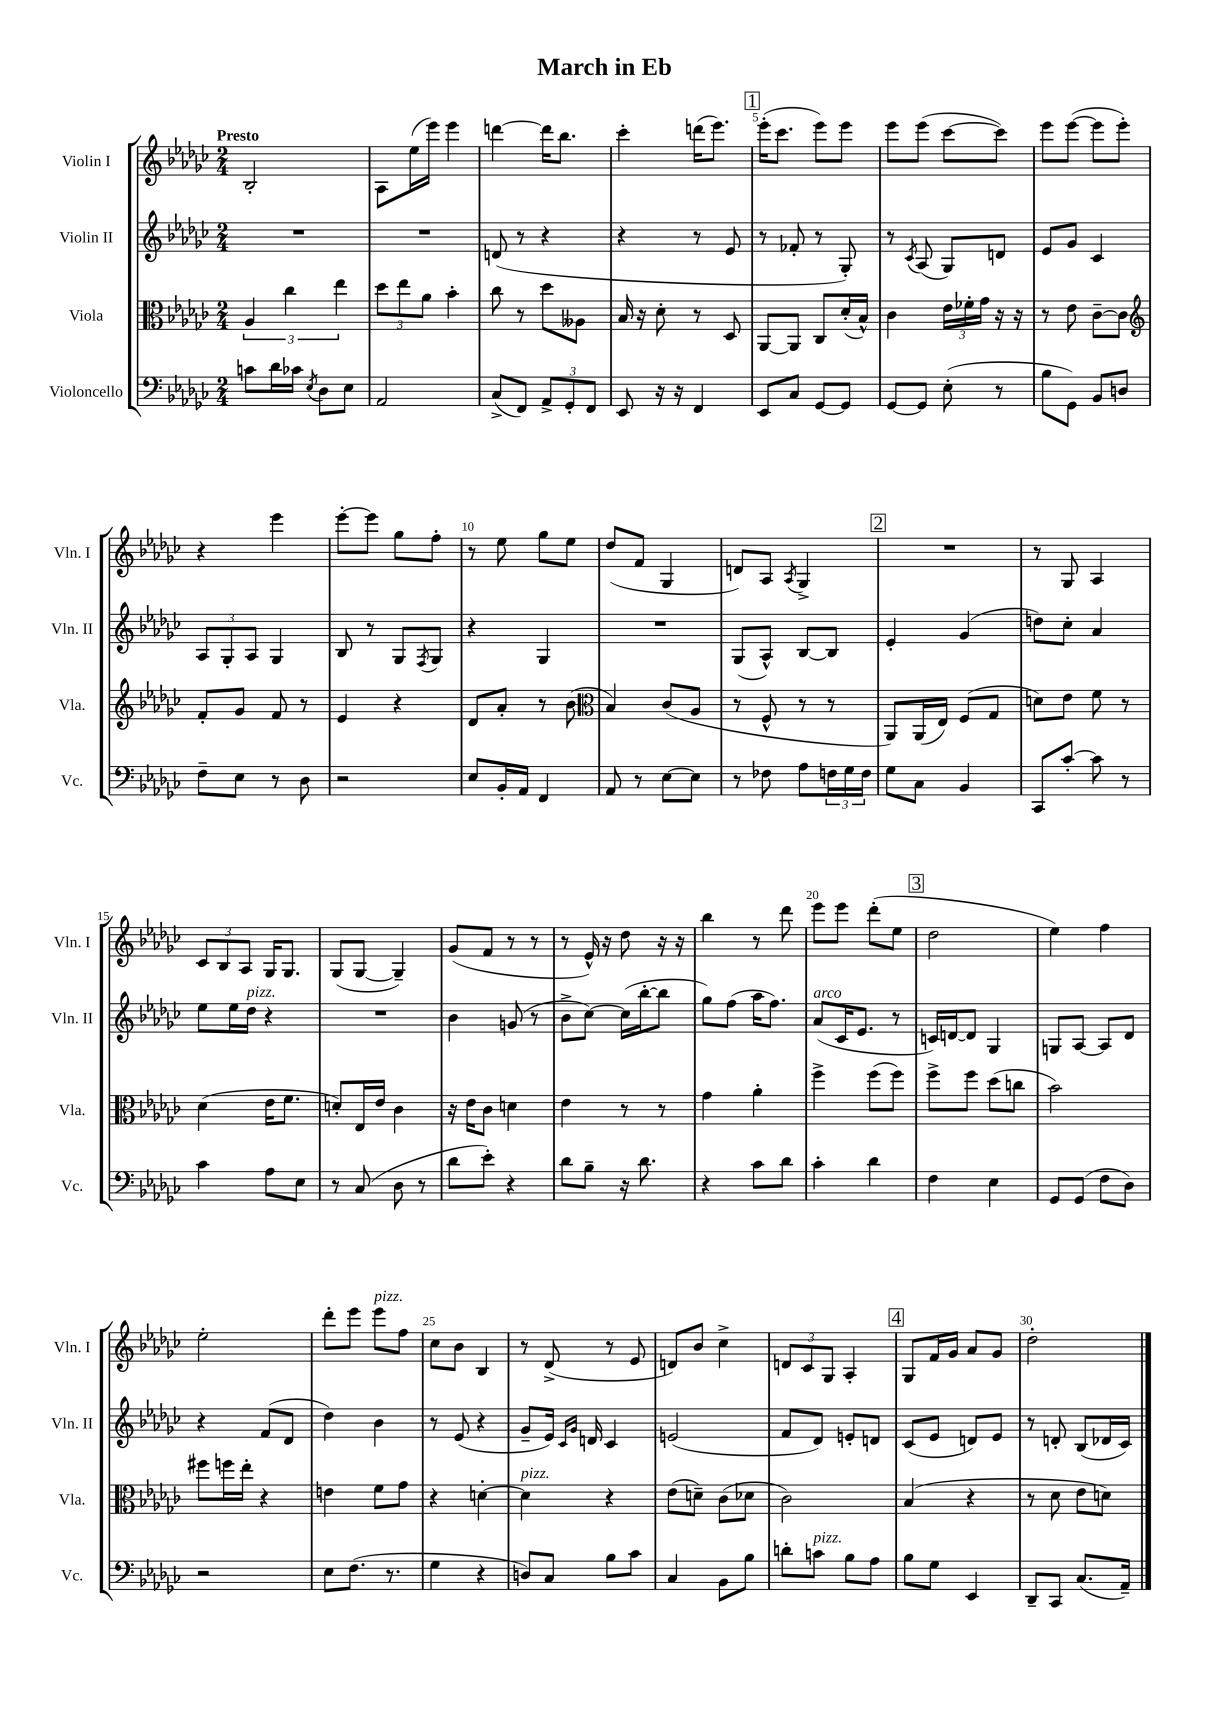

**kern	**kern	**kern	**kern
*staff4	*staff3	*staff2	*staff1
*clefF4	*clefC3	*clefG2	*clefG2
*k[b-e-a-d-g-c-]	*k[b-e-a-d-g-c-]	*k[b-e-a-d-g-c-]	*k[b-e-a-d-g-c-]
*M2/4	*M2/4	*M2/4	*M2/4
8c	6A-	2r	2B-'
16d-	.	.	.
.	6cc-	.	.
16c-	.	.	.
8qE-	.	.	.
8D-	.	.	.
.	6ee-	.	.
8E-	.	.	.
=	=	=	=
2AA-	12dd-	2r	8A-
.	12ee-	.	.
.	.	.	(16ee-
.	12a-	.	.
.	.	.	16eee-)
.	4b-'	.	4eee-
=	=	=	=
(8C-^	8cc-	(8d	[4ddd
8FF)	8r	8r	.
12AA-^	8dd-	4r	16ddd]
.	.	.	8.bb-
12GG-'	.	.	.
.	8A--	.	.
12FF	.	.	.
=	=	=	=
8EE-	16B-	4r	4ccc-'
.	16r	.	.
16r	8d-'	.	.
16r	.	.	.
4FF	8r	8r	(16ddd
.	.	.	8.eee-)
.	8D-	8e-	.
=	=	=	=
8EE-	[8AA-	8r	(16eee-'
.	.	.	8.ccc-
8C-	8AA-]	8f-'	.
[8GG-	8C-	8r	8eee-)
8GG-]	(16d-'	8G-')	8eee-
.	16B-^^)	.	.
=	=	=	=
[8GG-	4c-	8r	8eee-
.	.	8qc-	.
8GG-]	.	(8A-	(8eee-
(8E-'	24e-	8G-)	[8ccc-
.	24f-'	.	.
.	24g-	.	.
8r	16r	8d	8ccc-])
.	16r	.	.
=	=	=	=
8B-	8r	8e-	8eee-
8GG-)	8e-	8g-	([8eee-
8BB-	[8c-~	4c-	8eee-]
8D	8c-]	.	8eee-')
=	=	=	=
*	*clefG2	*	*
8F~	8f'	12A-	4r
.	.	12G-'	.
8E-	8g-	.	.
.	.	12A-	.
8r	8f	4G-	4eee-
8D-	8r	.	.
=	=	=	=
2r	4e-	8B-	[8eee-'
.	.	8r	8eee-]
.	4r	8G-	8gg-
.	.	8qF	.
.	.	8G-	8ff'
=	=	=	=
8E-	8d-	4r	8r
16BB-'	8a-'	.	8ee-
16AA-	.	.	.
4FF	8r	4G-	8gg-
.	(8b-	.	8ee-
=	=	=	=
*	*clefC3	*	*
8AA-	4B-)	2r	(8dd-
8r	.	.	8f
[8E-	(8c-	.	4G-
8E-]	8A-	.	.
=	=	=	=
8r	8r	(8G-	8d)
8F-	8F^^	8A-^^)	8A-
.	.	.	8qA-
8A-	8r	[8B-	4G-^
24F	8r	8B-]	.
24G-	.	.	.
24F	.	.	.
=	=	=	=
8G-	8AA-)	4e-'	2r
8C-	(16AA-	.	.
.	16E-)	.	.
4BB-	(8F	(4g-	.
.	8G-	.	.
=	=	=	=
8CC-	8d)	8dd)	8r
[8c-'	8e-	8cc-'	8G-
8c-]	8f	4a-	4A-
8r	8r	.	.
=	=	=	=
4c-	(4d-	8ee-	12c-
.	.	.	12B-
.	.	16ee-	.
.	.	.	12A-
.	.	16dd-	.
8A-	16e-	4r	16G-
.	8.f	.	8.G-
8E-	.	.	.
=	=	=	=
8r	8d')	2r	(8G-
(8C-	16E-	.	[8G-
.	16e-	.	.
8D-	4c-	.	4G-~])
8r	.	.	.
=	=	=	=
8d-	16r	4b-	(8g-
.	16e-	.	.
8e-')	8c-	.	8f
4r	4d	(8g	8r
.	.	8r	8r
=	=	=	=
8d-	4e-	8b-^	8r
8B-~	.	[8cc-)	16e-^^)
.	.	.	16r
16r	8r	(16cc-]	8dd-
8.d-	.	[16bb-'	.
.	8r	8bb-]	16r
.	.	.	16r
=	=	=	=
4r	4g-	8gg-)	4bb-
.	.	(8ff	.
8c-	4a-'	16aa-	8r
.	.	8.ff)	.
8d-	.	.	8ddd-
=	=	=	=
4c-'	4ff^	(8a-	8eee-
.	.	16c-	8eee-
.	.	8.e-	.
4d-	(8ff	.	(8ddd-'
.	8ff)	8r	8ee-
=	=	=	=
4F	8ff^	16c)	2dd-
.	.	[16d	.
.	8ff	8d]	.
4E-	(8dd-	4G-	.
.	8cc	.	.
=	=	=	=
8GG-	2b-)	8G	4ee-)
(8GG-	.	[8A-	.
8F	.	8A-]	4ff
8D-)	.	8d-	.
=	=	=	=
2r	8ff#	4r	2ee-'
.	16ff	.	.
.	16ee-'	.	.
.	4r	(8f	.
.	.	8d-	.
=	=	=	=
8E-	4e	4dd-)	8ddd-'
(8.F	.	.	8eee-
.	8f	4b-	8eee-
8.r	.	.	.
.	8g-	.	8ff
=	=	=	=
4G-	4r	8r	8cc-
.	.	(8e-	8b-
4r	[4d'	4r	4B-
=	=	=	=
8D)	4d]	8g-~	8r
8C-	.	16e-)	(8d-^
.	.	16qqc-	.
.	.	16qqg-	.
.	.	16d	.
8B-	4r	4c-	8r
8c-	.	.	8e-
=	=	=	=
4C-	(8e-	(2e	8d)
.	8d~)	.	8b-
8BB-	(8c-	.	4cc-^
8B-	8d-	.	.
=	=	=	=
8d'	2c-)	8f	12d
.	.	.	12c-
8c	.	8d-)	.
.	.	.	12G-
8B-	.	8e'	4A-'
8A-	.	8d	.
=	=	=	=
8B-	(4B-	(8c-	8G-
8G-	.	8e-	16f
.	.	.	16g-
4EE-	4r	8d)	8a-
.	.	8e-	8g-
=	=	=	=
8DD-~	8r	8r	2dd-'
8CC-	8d-	8d'	.
(8.C-	8e-	(8B-	.
.	8d)	16d-	.
16AA-~)	.	16c-)	.
==	==	==	==
*-	*-	*-	*-
